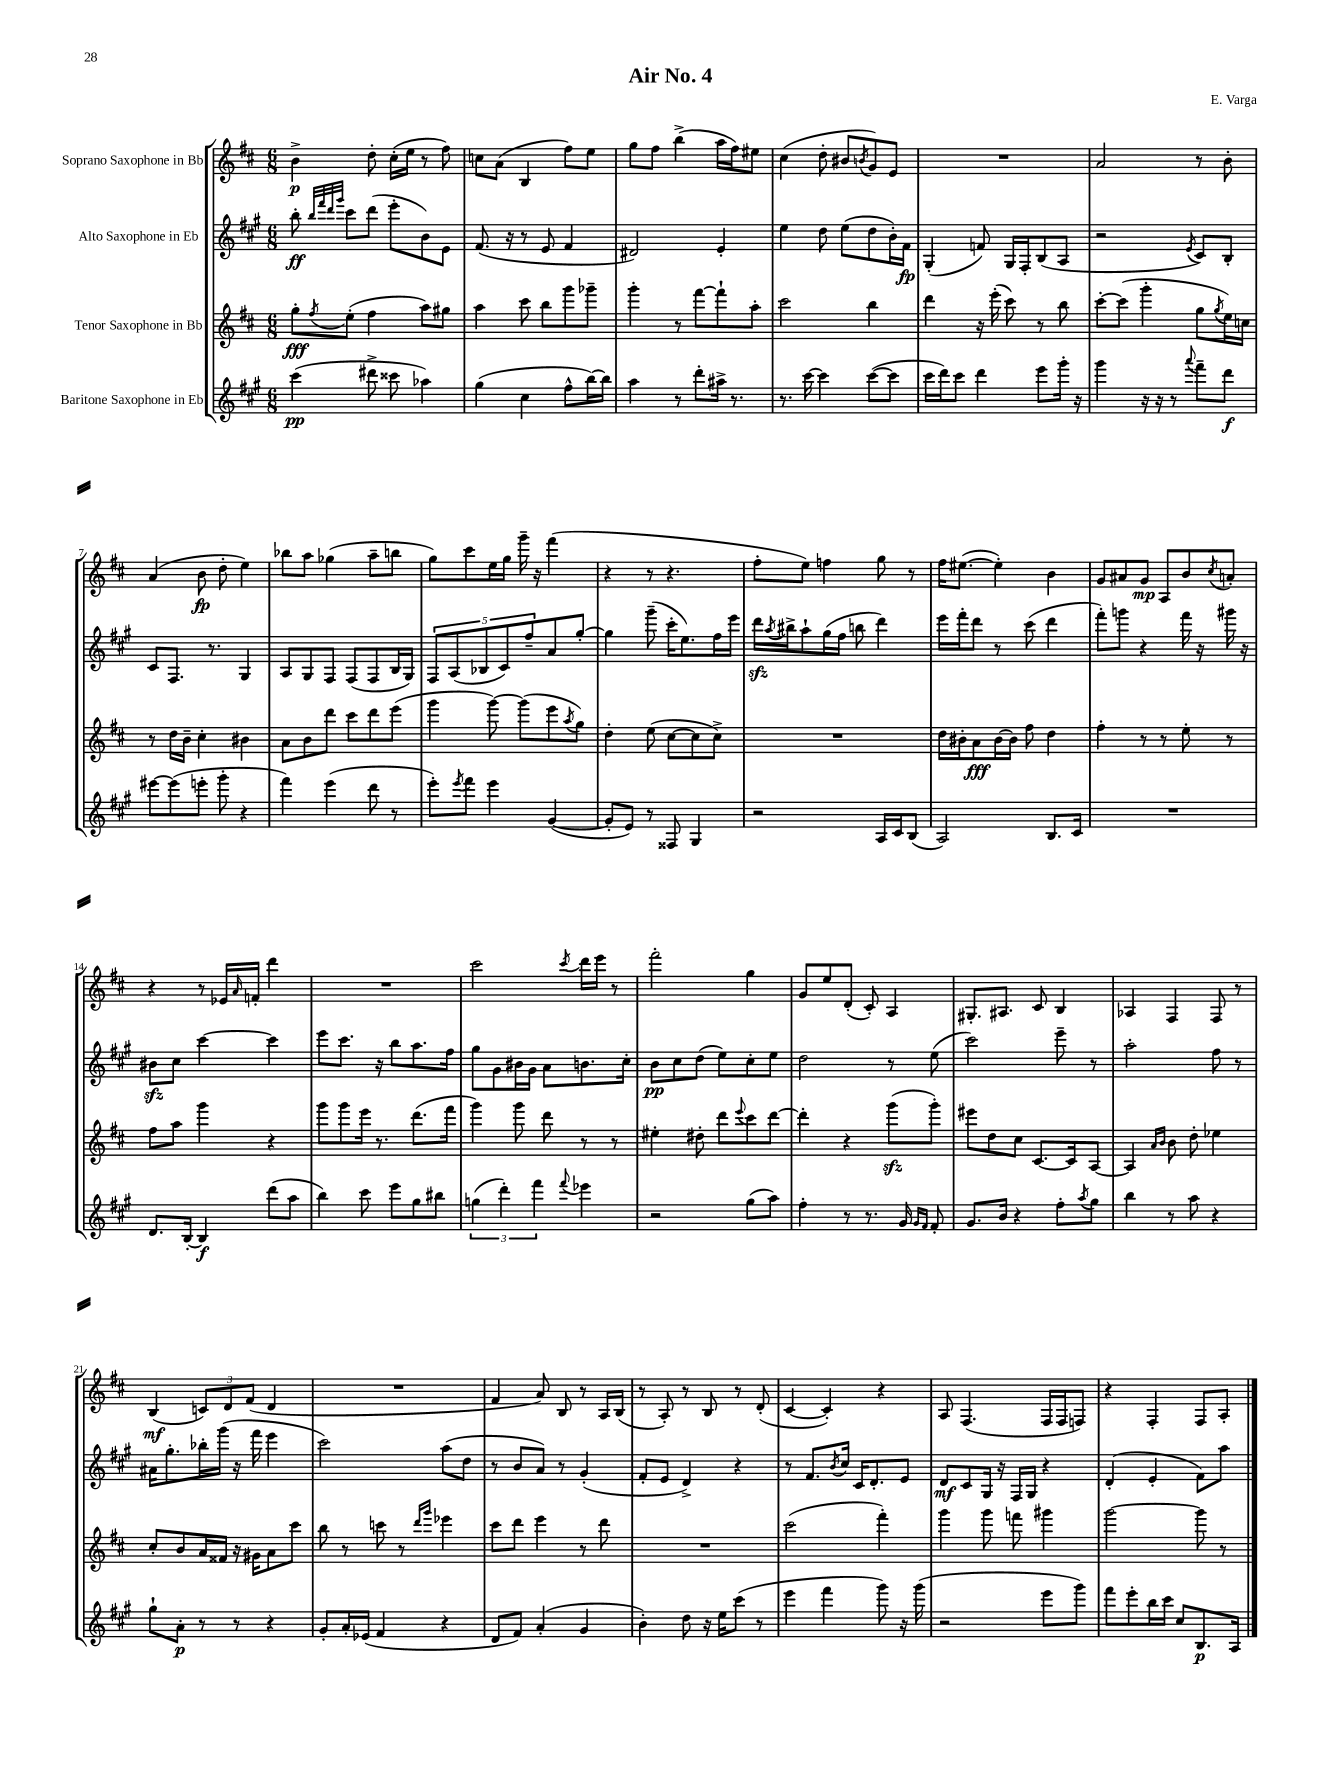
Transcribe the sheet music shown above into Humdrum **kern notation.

**kern	**kern	**kern	**kern
*staff4	*staff3	*staff2	*staff1
*clefG2	*clefG2	*clefG2	*clefG2
*k[f#c#g#]	*k[f#c#]	*k[f#c#g#]	*k[f#c#]
*M6/8	*M6/8	*M6/8	*M6/8
(4ccc#\	8gg'\L	8bb'\	4b^\
.	.	32qqbb/LLL	.
.	.	32qqfff#/	.
.	.	32qqddd/	.
.	8qff#/	32qqggg#/JJJ	.
.	(8ee'\J	8ccc#\L	.
8ddd#^\	4ff#\	(8ddd\J	8dd'\
8ccc##\	.	8eee'\L	(16cc#'\LL
.	.	.	16ee\JJ
4aa-\)	8aa\L)	8b\)	8r
.	8gg#\J	8e\J	8ff#\)
=	=	=	=
(4gg#\	4aa\	(8.f#/	8cc\L
.	.	.	(8a\J
.	.	16r	.
4cc#\	8ccc#\	8r	4B/
.	8bb\L	8e/	.
8ff#^^\L	8ggg\	4f#/	8ff#\L)
[16bb\L)	8ggg-~\J	.	8ee\J
16bb\]JJ	.	.	.
=	=	=	=
4aa\	4ggg'\	2d#/)	8gg\L
.	.	.	8ff#\J
8r	8r	.	(4bb^\
8ddd'\L	[8fff#\L	.	.
16aa#^\Jk	8fff#`\]	4e'/	16aa\LL
8.r	.	.	16ff#\J)
.	8aa'\J	.	8ee#\J
=	=	=	=
8.r	2ccc#\	4ee\	(4cc#\
[16ccc#\	.	.	.
4ccc#\]	.	8dd\	8dd'\
.	.	(8ee\L	8b#/L
.	.	.	8qb/
([8ccc#\L	4bb\	8dd\	8g/)
8ccc#\]J	.	16b'\L)	8e/J
.	.	16f#\JJ	.
=	=	=	=
16ccc#\LL	4ddd\	(4G#'/	2.r
16ddd\J)	.	.	.
8ccc#\J	.	.	.
4ddd\	16r	8f/)	.
.	(16eee'\	.	.
.	8ccc#\)	16G#/LL	.
.	.	16F#'/J	.
8eee\L	8r	(8B/	.
16ggg#'\Jk	8bb\	8A/J	.
16r	.	.	.
=	=	=	=
4ggg#\	[8ccc#'\L	2r	2a/
.	(8ccc#\]J	.	.
16r	4ggg'\	.	.
16r	.	.	.
8r	.	.	.
8qqaaa/	.	8qe/	.
8fff#~\L	8gg\L	8c#/L)	8r
.	8qgg/	.	.
8ddd\J	16ee\L)	8B'/J	8b'\
.	16cc\JJ	.	.
=	=	=	=
[8eee#\L	8r	8c#/L	(4a/
(8eee#\]	16dd\LL	8.F#/J	.
.	16b~\JJ	.	.
8eee'\J	4cc#'\	.	8b\
.	.	8.r	.
8ggg#'\	.	.	8dd'\
4r	4b#\	4G#/	4ee\)
=	=	=	=
4fff#\)	8a\L	8A/L	8bb-\L
.	8b\	8G#/	8aa\J
(4eee\	8ddd\J	8F#/J	(4gg-\
.	8ccc#\L	(8F#/L	.
8ddd\	8ddd\	8F#/	8aa~\L
8r	(8eee\J	16B/L	8bb\J
.	.	16G#/JJ)	.
=	=	=	=
8eee'\L)	4ggg\	10F#/L	8gg\L)
.	.	(10A/	.
8qeee/	.	.	.
8fff#\J	.	.	8ccc#\
.	.	10B-/	.
4eee\	[8ggg\)	.	16ee\L
.	.	10c#/)	.
.	.	.	16gg\JJ
.	(8ggg\]L	.	16ggg~\
.	.	10ff#~/	.
.	.	.	16r
([4g#/	8eee\	8a/	(4fff#\
.	8qaa/	.	.
.	8gg\J)	[8gg#'/J	.
=	=	=	=
8g#'/]L	4dd'\	4gg#\]	4r
8e/J)	.	.	.
8r	(8ee\	(8ggg#~\	8r
8F##/	[8cc#\L	16ccc#'\LK	4.r
.	.	8.ee\)	.
4G#/	8cc#\]	.	.
.	8cc#^\J)	16ff#\L	.
.	.	16eee\JJ	.
=	=	=	=
2r	2.r	16ddd\LL	8ff#'\L
.	.	8qaa/	.
.	.	16bb#^\J	.
.	.	8aa`\	8ee\J)
.	.	(16gg#\L	4ff\
.	.	16ff#\JJ	.
.	.	8bb\	.
16A/LL	.	4ddd\)	8gg\
16c#/J	.	.	.
(8B/J	.	.	8r
=	=	=	=
2A/)	16dd\LL	16eee\LL	16ff#\LK
.	16b#'\J	16fff#'\J	([8.ee#\J
.	8a\	8ddd\J	.
.	[16b#\L	8r	4ee#'\])
.	16b#\]JJ	.	.
.	8ff#\	(8ccc#\	.
8.B/L	4dd\	4ddd\	4b\
16c#/Jk	.	.	.
=	=	=	=
2.r	4ff#'\	8fff#'\L)	8g/L
.	.	8ggg\J	8a#/
.	8r	4r	8g/J
.	8r	.	8A/L
.	8ee'\	16fff#\	8b/
.	.	16r	.
.	.	.	8qcc#/
.	8r	16ggg#\	8a'/J
.	.	16r	.
=	=	=	=
8.d/L	8ff#\L	8b#\L	4r
.	8aa\J	8cc#\J	.
[16B'/Jk	.	.	.
4B/]	4ggg\	[4ccc#\	8r
.	.	.	16e-/LL
.	.	.	16qqa/
.	.	.	16f'/JJ
(8ddd\L	4r	4ccc#\]	4ddd\
8aa\J	.	.	.
=	=	=	=
4bb\)	8ggg\L	8eee\L	2.r
.	8ggg\	8.ccc#\J	.
8ccc#\	16eee\Jk	.	.
.	8.r	16r	.
8eee\L	.	8bb\L	.
8gg#\	(8.ddd\L	8.aa\	.
8bb#\J	.	.	.
.	16fff#\Jk	16ff#\Jk	.
=	=	=	=
(6gg\	4ggg\)	8gg#\L	2ccc#\
.	.	8g#\	.
6ddd'\)	.	.	.
.	8ggg\	16b#\L	.
.	.	16g#\JJ	.
6fff#\	.	.	.
.	8ddd\	8a\L	.
8qqfff#/	.	.	8qccc#/
4eee-\	8r	8.b\	16ddd\LL
.	.	.	16eee\JJ
.	8r	.	8r
.	.	16cc#'\Jk	.
=	=	=	=
2r	4ee#'\	8b\L	2fff#'\
.	.	8cc#\	.
.	8dd#'\	(8dd\J	.
.	8ddd\L	8ee\L)	.
.	8qqeee/	.	.
(8gg#\L	8ccc#\	8cc#'\	4gg\
8aa\J)	[8ddd\J	8ee\J	.
=	=	=	=
4ff#'\	4ddd'\]	2dd\	8g/L
.	.	.	8ee/
8r	4r	.	(8d'/J
8.r	.	.	8c#'/)
.	(8ggg\L	8r	4A/
16g#/	.	.	.
16qqg#/LL	.	.	.
16qqf#/JJ	.	.	.
8f#'/	8ggg'\J)	(8ee\	.
=	=	=	=
8.g#/L	8eee#\L	2ccc#\)	8.G#'/L
.	8dd\	.	.
16b/Jk	.	.	8.A#/J
4r	8cc#\J	.	.
.	[8.c#/L	.	8c#/
8ff#'\L	.	8eee~\	4B/
.	16c#/]k	.	.
8qaa/	.	.	.
8gg#\J	[8A/J	8r	.
=	=	=	=
4bb\	4A/]	2aa'\	4A-/
.	16qqa/LL	.	.
.	16qqb/JJ	.	.
8r	8b\	.	4F#/
8aa\	8dd'\	.	.
4r	4ee-\	8ff#\	8F#/
.	.	8r	8r
=	=	=	=
8gg#`\L	8cc#'/L	16a#\LK	(4B/
.	.	8.gg#'\	.
8a'\J	8b/	.	.
8r	16a/L	16bb-'\L	12c/L)
.	16f##/JJ	(16ggg#\JJ	.
.	.	.	12d/
8r	16r	16r	.
.	.	.	(12f#/J
.	16g#\LK	16fff#\	.
4r	8a\	4eee\	4d/
.	8ccc#\J	.	.
=	=	=	=
8g#'/L	8bb\	2ccc#\)	2.r
16a'/L	8r	.	.
(16e-/JJ	.	.	.
4f#/	8ccc\	.	.
.	8r	.	.
.	16qqddd/LL	.	.
.	16qqggg/JJ	.	.
4r	4eee-\	(8aa\L	.
.	.	8dd\J	.
=	=	=	=
8d/L	8ccc#\L	8r	4f#/
8f#/J)	8ddd\J	8b/L	.
(4a'/	4eee\	8a/J)	8a/)
.	.	8r	8B/
4g#/	8r	(4g#'/	8r
.	8ddd\	.	16A/LL
.	.	.	(16B/JJ
=	=	=	=
4b'\)	2.r	8f#'/L	8r
.	.	8e/J	8A'/)
8dd\	.	4d^/)	8r
16r	.	.	8B/
16ee\LK	.	.	.
(8ccc#\J	.	4r	8r
8r	.	.	(8d'/
=	=	=	=
4eee\	(2ccc#\	8r	[4c#/
.	.	8.f#/L	.
4fff#\	.	.	4c#'/])
.	.	8qb/	.
.	.	16cc#/Jk	.
.	.	16c#/LK	.
.	.	8.d'/	.
8ggg#\)	4fff#'\)	.	4r
16r	.	8e/J	.
(16ggg#\	.	.	.
=	=	=	=
2r	4ggg\	8d/L	8A/
.	.	8c#/	(4.F#/
.	8ggg\	16G#/Jk	.
.	.	16r	.
.	8fff\	16F#/LL	.
.	.	16G#/JJ	.
8eee\L	4ggg#\	4r	16F#/LL
.	.	.	16F#/J
8ggg#\J)	.	.	8F/J)
=	=	=	=
8fff#\L	[2ggg\	(4d'/	4r
8eee'\	.	.	.
16bb\L	.	4e'/	4F#'/
16ccc#\JJ	.	.	.
8cc#/L	.	.	.
8.B/	8ggg\]	8f#\L)	8F#/L
.	8r	8aa\J	8A'/J
16A/Jk	.	.	.
==	==	==	==
*-	*-	*-	*-
